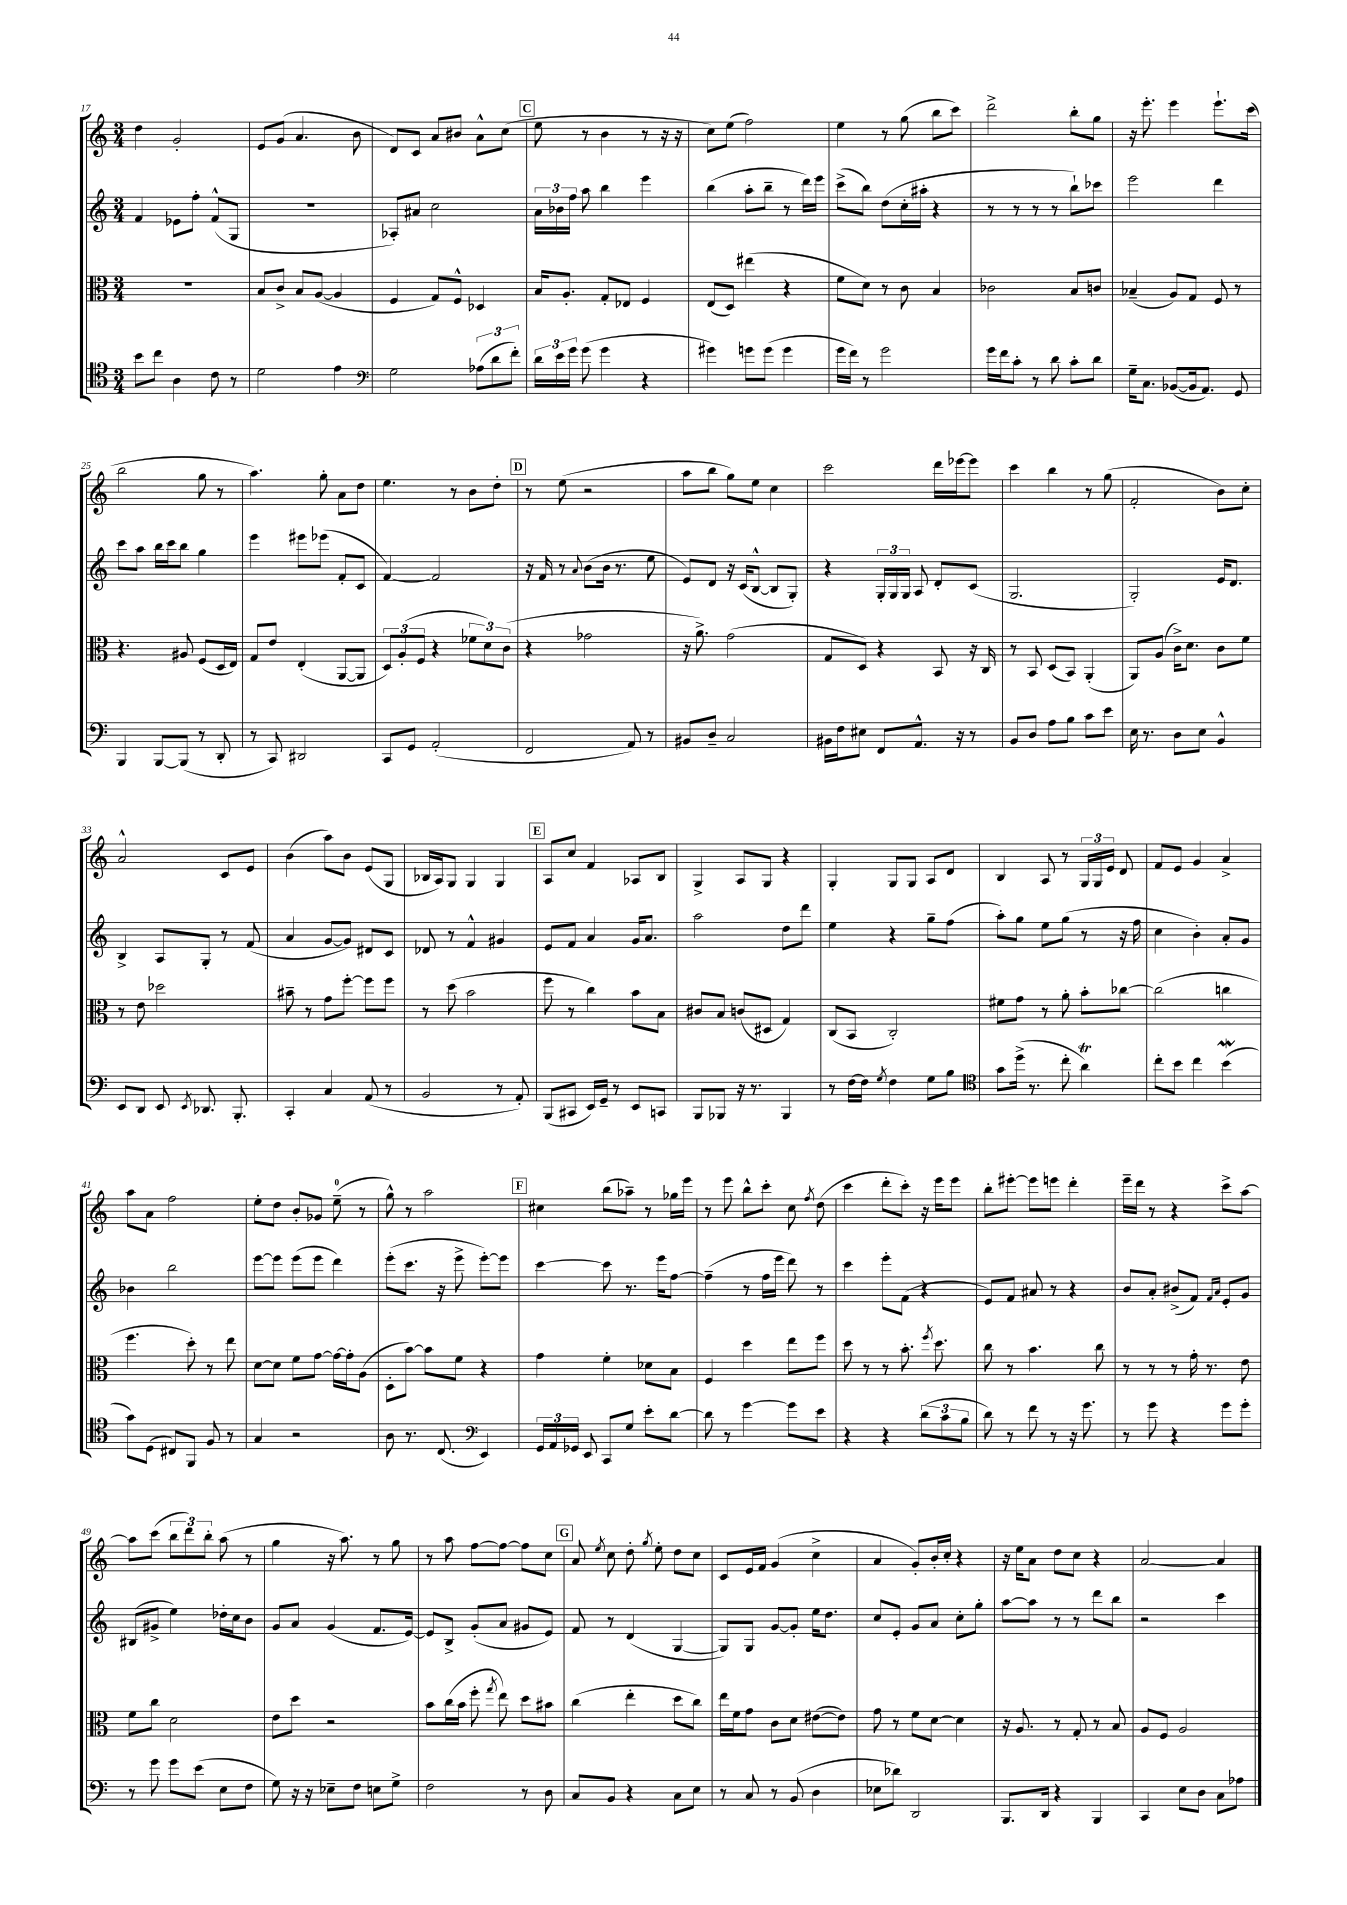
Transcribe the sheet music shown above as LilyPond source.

<<
\new StaffGroup <<
\new Staff = "s0" {
    \clef treble \key c \major \numericTimeSignature \time 3/4
    \autoBeamOff d''4 g'2-. |
    e'8[ g'8]( a'4. b'8 |
    d'8[) c'8] a'8[ bis'8] a'8[-^ c''8]( |
    \mark \markup { \box "C" } e''8 r8 b'4 r8 r16 r16 |
    c''8[) e''8]( f''2) |
    e''4 r8 g''8( b''8[ c'''8]) |
    d'''2-> b''8[-. g''8] |
    r16 e'''8.-. e'''4 e'''8.[-! c'''16]( |
    b''2 g''8 r8 |
    a''4.) g''8-. a'8[ d''8] |
    e''4. r8 b'8[ d''8]-. |
    \mark \markup { \box "D" } r8 e''8( r2 |
    a''8[ b''8] g''8[) e''8] c''4 |
    c'''2 d'''16[ ees'''16~ ees'''8] |
    c'''4 b''4 r8 g''8( |
    f'2-. b'8[) c''8]-. |
    a'2-^ c'8[ e'8] |
    b'4( a''8[) b'8] e'8[( g8] |
    bes16[ a16) g8] g4 g4 |
    \mark \markup { \box "E" } a8[ c''8] f'4 aes8[ b8] |
    g4-> a8[ g8] r4 |
    g4-. g8[ g8] a8[ d'8] |
    b4 a8 r8 \tuplet 3/2 { g16[ g16 e'16] } d'8 |
    f'8[ e'8] g'4 a'4-> |
    a''8[ a'8] f''2 |
    e''8[-. d''8] b'8[-. ges'8] e''8-0--( r8 |
    g''8-^) r8 a''2 |
    \mark \markup { \box "F" } cis''4 b''8[( aes''8]--) r8 ges''16[ e'''16] |
    r8 e'''8 b''8[-^ c'''8]-. c''8 \acciaccatura { f''8 } d''8( |
    c'''4 d'''8[-. c'''8]-.) r16 e'''16[ e'''8] |
    b''8[-. eis'''8]~-. eis'''8[ e'''8] d'''4-. |
    e'''16[-- d'''16] r8 r4 c'''8[-> a''8]~ |
    a''8[ c'''8]( \tuplet 3/2 { b''8[ d'''8) b''8]-. } a''8( r8 |
    g''4 r16 a''8.) r8 g''8 |
    r8 a''8 f''8[~ f''8]~ f''8[ c''8] |
    \mark \markup { \box "G" } a'8 \acciaccatura { e''8 } c''8 d''8-. \acciaccatura { g''8 } e''8-. d''8[ c''8] |
    c'8[ e'16 f'16] g'4( c''4-> |
    a'4 g'8[-.) b'16-. c''16]-. r4 |
    r16 e''16[ a'8] d''8[ c''8] r4 |
    a'2~ a'4 \bar "|." |
}
\new Staff = "s1" {
    \clef treble \key c \major \numericTimeSignature \time 3/4
    \autoBeamOff f'4 ees'8[ f''8]-. f'8[-^( g8] |
    R2. |
    aes8[-.) ais'8] c''2 |
    \mark \markup { \box "C" } \tuplet 3/2 { a'16[ bes'16 f''16] } a''8 b''4 e'''4 |
    b''4( a''8[-. b''8]-- r8 d'''16[) e'''16] |
    c'''8[->( b''8]) d''8[( c''16-. ais''16]-. r4 |
    r8 r8 r8 r8 b''8[-!) ces'''8] |
    e'''2 d'''4 |
    c'''8[ a''8] b''16[ c'''16 b''8] g''4 |
    e'''4 eis'''8[ ees'''8]( f'8[-. c'8] |
    f'4~) f'2 |
    \mark \markup { \box "D" } r16 f'16 r8 \appoggiatura { a'8 } b'8[( b'16] r8. e''8 |
    e'8[) d'8] r16 c'16[( b8]~-^ b8[ g8]-.) |
    r4 \tuplet 3/2 { g16[-. g16 g16] } a8 d'8[-. c'8]( |
    g2. |
    g2-.) e'16[ d'8.] |
    b4-> a8[ g8]-. r8 f'8( |
    a'4 g'8[~ g'8]) dis'8[ c'8] |
    des'8 r8 f'4-^ gis'4 |
    \mark \markup { \box "E" } e'8[ f'8] a'4 g'16[ a'8.] |
    a''2 d''8[ d'''8] |
    e''4 r4 g''8[-- f''8]( |
    a''8[-.) g''8] e''8[ g''8]( r8 r16 f''16 |
    c''4 b'4-.) a'8[-. g'8] |
    bes'4 b''2 |
    e'''8[~ e'''8] e'''8[( e'''8] d'''4) |
    e'''8[-.( c'''8.] r16 e'''8-> e'''8[~-.) e'''8] |
    \mark \markup { \box "F" } c'''4~ c'''8 r8. e'''16[ f''8]~ |
    f''4--( r8 f''16[ e'''16] d'''8) r8 |
    c'''4 e'''8[-. f'8]( r4 |
    e'8[) f'8] ais'8 r8 r4 |
    b'8[ a'8]-. bis'8[->( f'8]) \grace { f'16[ a'16] } e'8[-. g'8] |
    bis8[( gis'8]-> e''4) des''16[-. c''16 b'8] |
    g'8[ a'8] g'4( f'8.[ e'16]~) |
    e'8[ b8]-> g'8[-.( a'8] gis'8[ e'8]) |
    \mark \markup { \box "G" } f'8 r8 d'4( g4~ |
    g8[) g8] g'8[~ g'8]-. e''16[ d''8.] |
    c''8[ e'8]-. g'8[ a'8] c''8[-. g''8]-. |
    a''8[~ a''8] r8 r8 d'''8[ b''8] |
    r2 c'''4 \bar "|." |
}
\new Staff = "s2" {
    \clef alto \key c \major \numericTimeSignature \time 3/4
    \autoBeamOff R2. |
    b8[ c'8]-> b8[ a8]~( a4 |
    f4 g8[) f8]-^ des4 |
    \mark \markup { \box "C" } b16[ a8.]-. g8[-. ees8] f4 |
    e8[( d8]) eis''4( r4 |
    f'8[ d'8]) r8 c'8 b4 |
    ces'2 b8[ c'8] |
    bes4--( a8[) g8] f8 r8 |
    r4. ais8 f8[( d16 e16]) |
    g8[ e'8] e4-.( a,8[~ a,8] |
    \tuplet 3/2 { d8[) a8-.( f8] } r4 \tuplet 3/2 { fes'8[ d'8) c'8]( } |
    \mark \markup { \box "D" } r4 ges'2 |
    r16 a'8.->) g'2( |
    g8[ d8]) r4 b,8 r16 c16 |
    r8 b,8 d8[( b,8]) a,4-.( |
    a,8[) a8]( c'16[->) d'8.] c'8[ f'8] |
    r8 e'8 des''2 |
    bis'8-- r8 g'8[ f''8]~-. f''8[ f''8] |
    r8 d''8( b'2 |
    \mark \markup { \box "E" } f''8 r8 c''4) b'8[ b8] |
    cis'8[ b8] c'8[( dis8] g4) |
    c8[( b,8] c2-.) |
    fis'8[ g'8] r8 a'8-. b'8[-. ces''8]~ |
    ces''2( c''4 |
    f''4. d''8-.) r8 e''8 |
    d'8[~ d'8] f'8[ g'8]~ g'16[~ g'16-. a8]( |
    d8[-. b'8]~) b'8[ f'8] r4 |
    \mark \markup { \box "F" } g'4 f'4-. des'8[ b8] |
    f4 d''4 e''8[ f''8] |
    d''8 r8 r8 b'8.-. \acciaccatura { f''8 } d''8. |
    c''8 r8 b'4. c''8 |
    r8 r8 r8 g'16-. r8. e'8 |
    f'8[ c''8] d'2 |
    e'8[ d''8] r2 |
    b'8[ c''16( b'16] f''8-. \acciaccatura { g''8 } e''8) d''8[ bis'8] |
    \mark \markup { \box "G" } c''4( e''4-. d''8[ c''8]) |
    e''16[ f'16 g'8] c'8[ d'8] eis'8[~( eis'8]) |
    g'8 r8 f'8[ d'8]~ d'4 |
    r16 a8. r8 g8-. r8 b8 |
    a8[ f8] a2 \bar "|." |
}
\new Staff = "s3" {
    \clef tenor \key c \major \numericTimeSignature \time 3/4
    \autoBeamOff b'8[ c''8] a4 c'8 r8 |
    d'2 e'4 |
    \clef bass g2 \tuplet 3/2 { aes8[( d'8 f'8]-.) } |
    \mark \markup { \box "C" } \tuplet 3/2 { d'16[ e'16 g'16] } g'8( g'4 r4 |
    gis'4) g'8[ g'8]( g'4 |
    g'16[ f'16]) r8 g'2 |
    g'16[ f'16 c'8]-. r8 d'8 c'8[-. d'8] |
    g16[-- c8.] bes,8[~( bes,16 a,8.]) g,8 |
    b,,4 b,,8[~ b,,8]( r8 d,8-. |
    r8 c,8) dis,2 |
    c,8[ g,8] a,2-.( |
    \mark \markup { \box "D" } f,2 a,8) r8 |
    bis,8[ d8]-- c2 |
    bis,16[ f16 eis8] f,8[ a,8.]-^ r16 r8 |
    b,8[ d8] a8[ b8] c'8[ e'8] |
    e16 r8. d8[ e8] b,4-^ |
    e,8[ d,8] e,8 \acciaccatura { e,8 } des,8. b,,8.-. |
    c,4-. c4 a,8( r8 |
    b,2 r8 a,8-.) |
    \mark \markup { \box "E" } b,,8[( cis,8] e,16[) g,16]-- r8 e,8[ c,8] |
    b,,8[ bes,,8] r16 r8. bes,,4 |
    r8 f16[~ f16] \acciaccatura { g8 } f4 g8[ b8] |
    \clef tenor g'8[ d''16]->( r8. c''8-. a'4\trill) |
    c''8[-. b'8] c''4 b'4\mordent( |
    g'8[) d8]( cis8[) f,8] f8 r8 |
    g4 r2 |
    a8 r8. c8.( \clef bass e,4) |
    \mark \markup { \box "F" } \tuplet 3/2 { g,16[ a,16 ges,16] } e,8 c,8[ g8] e'8[-. d'8]~ |
    d'8 r8 g'4~ g'8[ e'8] |
    r4 r4 \tuplet 3/2 { d'8[( c'8 b8] } |
    d'8) r8 f'8 r8 r16 g'8. |
    r8 g'8 r4 g'8[ g'8]-. |
    r8 g'8 g'8[ e'8]( e8[ f8] |
    g8) r16 r16 ees8[-- f8] e8[ g8]-> |
    f2 r8 d8 |
    \mark \markup { \box "G" } c8[ b,8] r4 c8[ e8] |
    r8 c8 r8 b,8( d4 |
    ees8[ des'8]) d,2 |
    b,,8.[ d,16] r4 b,,4 |
    c,4 e8[ d8] c8[ aes8] \bar "|." |
}
>>
>>
\layout { \context { \Score currentBarNumber = #17 } }
